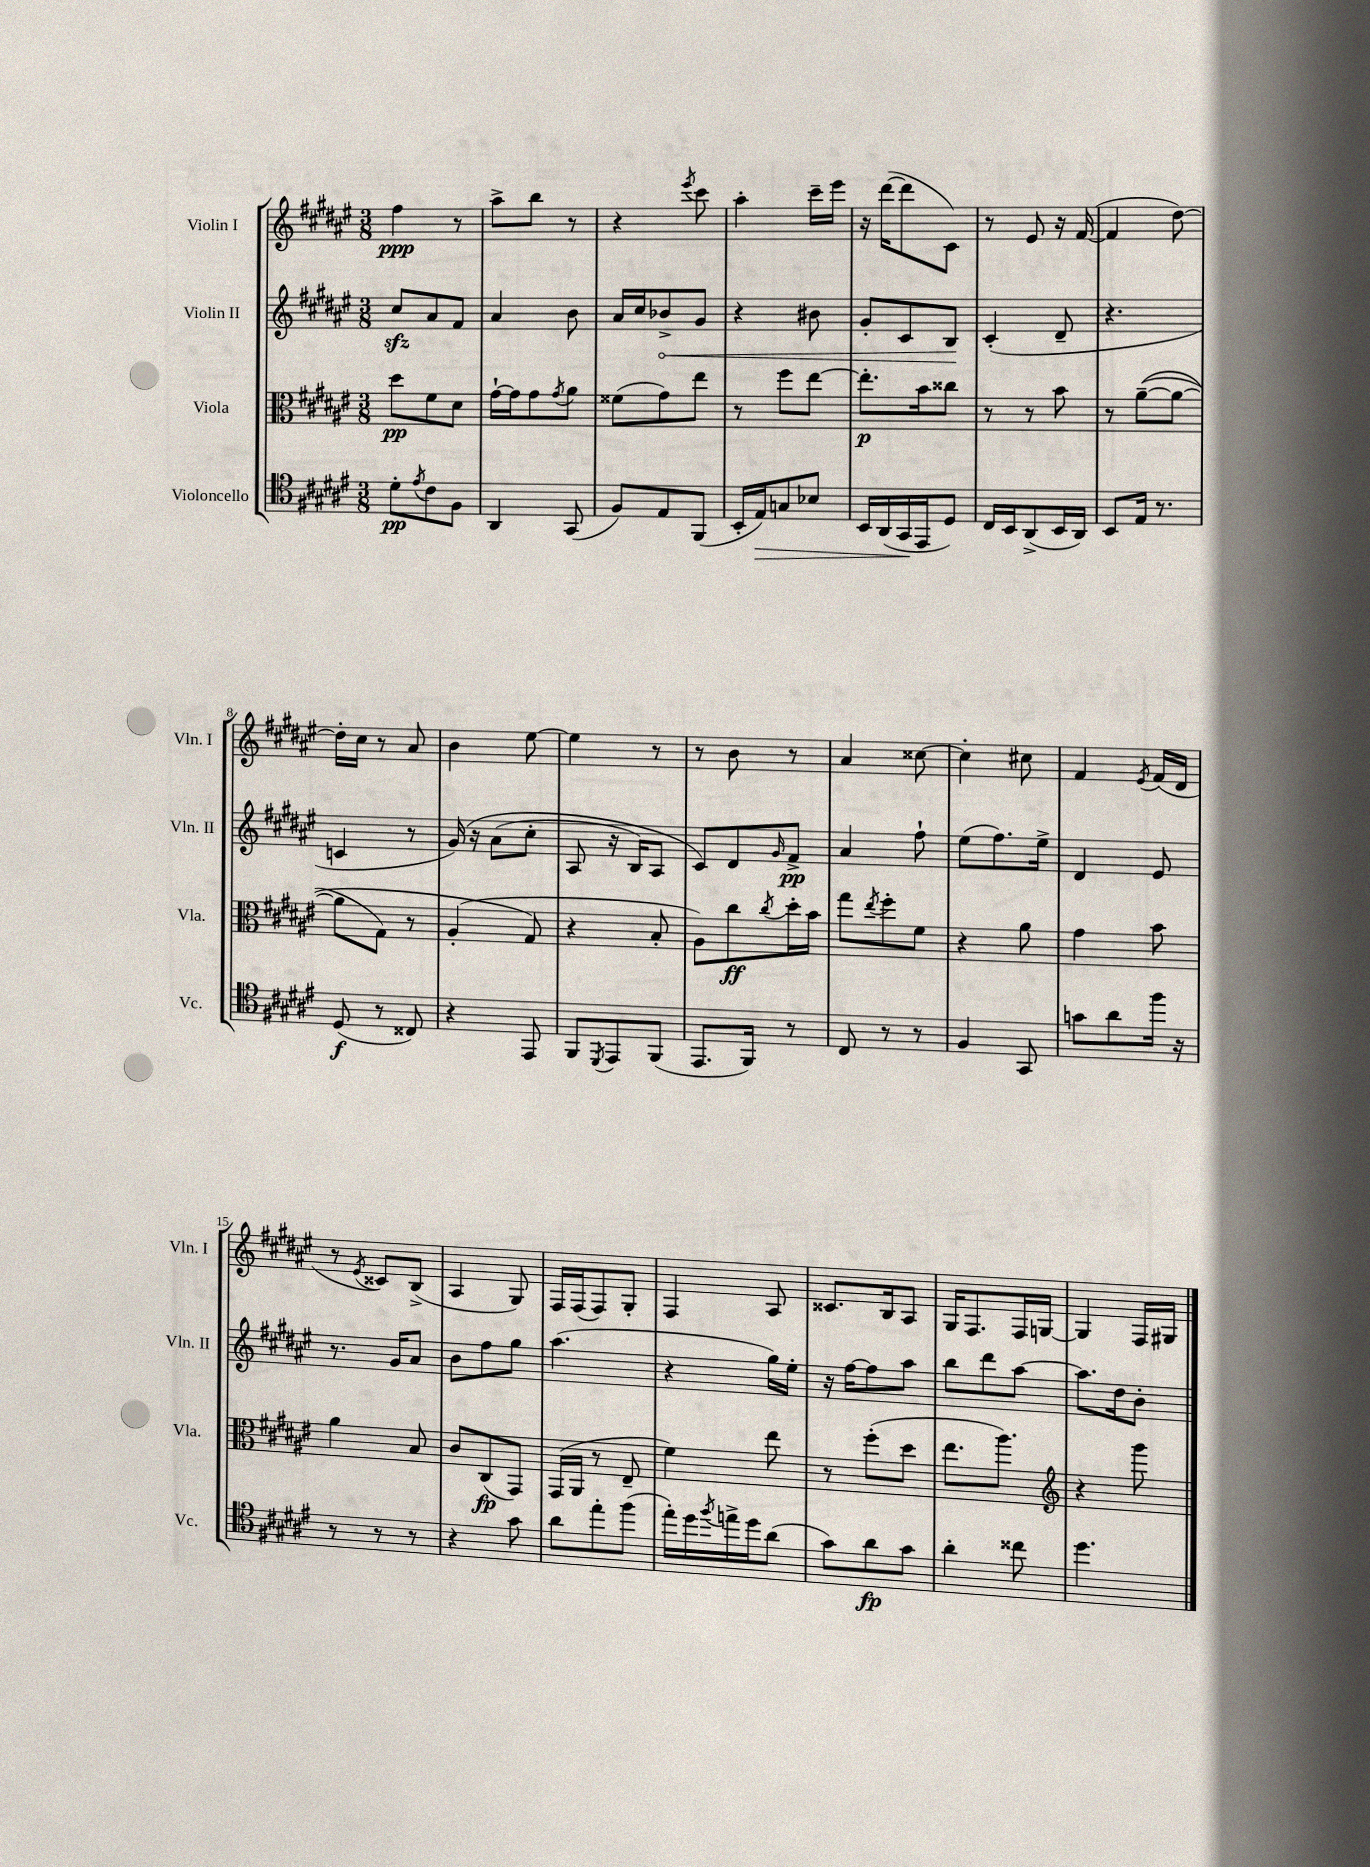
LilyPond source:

<<
\new StaffGroup <<
\new Staff = "s0" \with { instrumentName = "Violin I" shortInstrumentName = "Vln. I" } {
    \clef treble \key fis \major \numericTimeSignature \time 3/8
    fis''4\ppp r8 |
    ais''8-> b''8 r8 |
    r4 \acciaccatura { eis'''8 } cis'''8 |
    ais''4-. cis'''16-- eis'''16 |
    r16 dis'''16~( dis'''8 cis'8) |
    r8 eis'8 r16 fis'16~( |
    fis'4 dis''8~) |
    dis''16-. cis''16 r8 ais'8 |
    b'4 eis''8~ |
    eis''4 r8 |
    r8 b'8 r8 |
    ais'4 cisis''8~ |
    cisis''4-. cis''8 |
    fis'4 \acciaccatura { eis'8 } fis'16( dis'16 |
    r8 \acciaccatura { eis'8 } cisis'8) b8->( |
    ais4 gis8) |
    fis16 fis16( fis8) gis8-. |
    fis4 ais8 |
    cisis'8. b16 ais8 |
    gis16 fis8. fis16 g16~ |
    g4 fis16 gis16 \bar "|." |
}
\new Staff = "s1" \with { instrumentName = "Violin II" shortInstrumentName = "Vln. II" } {
    \clef treble \key fis \major \numericTimeSignature \time 3/8
    cis''8\sfz ais'8 fis'8 |
    ais'4 b'8 |
    ais'16 cis''16 \once \override Hairpin.circled-tip = ##t bes'8->\< gis'8 |
    r4 bis'8 |
    gis'8-. cis'8 b8\! |
    cis'4-.( dis'8-- |
    r4. |
    c'4 r8 |
    gis'16)\( r16 ais'8( cis''8-. |
    ais8 r16 b16) ais8 |
    cis'8\) dis'8 \grace { gis'16 } fis'8->\pp |
    ais'4 fis''8-! |
    eis''8( fis''8.) eis''16-> |
    dis'4 eis'8 |
    r8. gis'16 ais'8 |
    b'8 fis''8 gis''8 |
    ais''4.( |
    r4 gis''16) eis''16-. |
    r16 fis''16~ fis''8 ais''8 |
    b''8 dis'''8 ais''8~ |
    ais''8. dis''16 b'8-. \bar "|." |
}
\new Staff = "s2" \with { instrumentName = "Viola" shortInstrumentName = "Vla." } {
    \clef alto \key fis \major \numericTimeSignature \time 3/8
    dis''8\pp fis'8 dis'8 |
    gis'16~-! gis'16 gis'8 \acciaccatura { gis'8 } ais'8 |
    fisis'8( gis'8) eis''8 |
    r8 fis''8 eis''8~ |
    eis''8.-.\p b'16 cisis''8 |
    r8 r8 b'8 |
    r8 ais'8~--(\( ais'8~ |
    ais'8 gis8) r8 |
    ais4-.( gis8\) |
    r4 b8-. |
    ais8) cis''8\ff \acciaccatura { cis''8 } dis''16-. b'16 |
    gis''8 \acciaccatura { eis''8 } fis''8-. fis'8 |
    r4 ais'8 |
    gis'4 b'8 |
    ais'4 b8 |
    cis'8 cis8\fp( gis,8) |
    gis,16( ais,16 r8 eis8-- |
    fis'4) eis''8 |
    r8 fis''8-.( dis''8 |
    eis''8. ais''8.) |
    \clef treble r4 gis'''8 \bar "|." |
}
\new Staff = "s3" \with { instrumentName = "Violoncello" shortInstrumentName = "Vc." } {
    \clef tenor \key fis \major \numericTimeSignature \time 3/8
    dis'8-.\pp \acciaccatura { eis'8 } cis'8 fis8 |
    ais,4 gis,8( |
    fis8) eis8 fis,8( |
    b,16-. eis16\>) g8 bes8 |
    b,16 ais,16( gis,16\! eis,16 dis8) |
    cis16 b,16 ais,8->( b,16 ais,16) |
    b,8 eis16 r8. |
    dis8\f( r8 cisis8) |
    r4 eis,8 |
    fis,8 \acciaccatura { dis,8 } eis,8 fis,8( |
    eis,8. fis,16) r8 |
    cis8 r8 r8 |
    fis4 gis,8 |
    g'8 ais'8 fis''16 r16 |
    r8 r8 r8 |
    r4 gis'8 |
    ais'8 eis''8-. fis''8( |
    eis''16-.) dis''16 \acciaccatura { fis''8 } e''16-> dis''16 ais'8( |
    gis'8) ais'8\fp gis'8 |
    ais'4-. cisis''8 |
    dis''4. \bar "|." |
}
>>
>>
